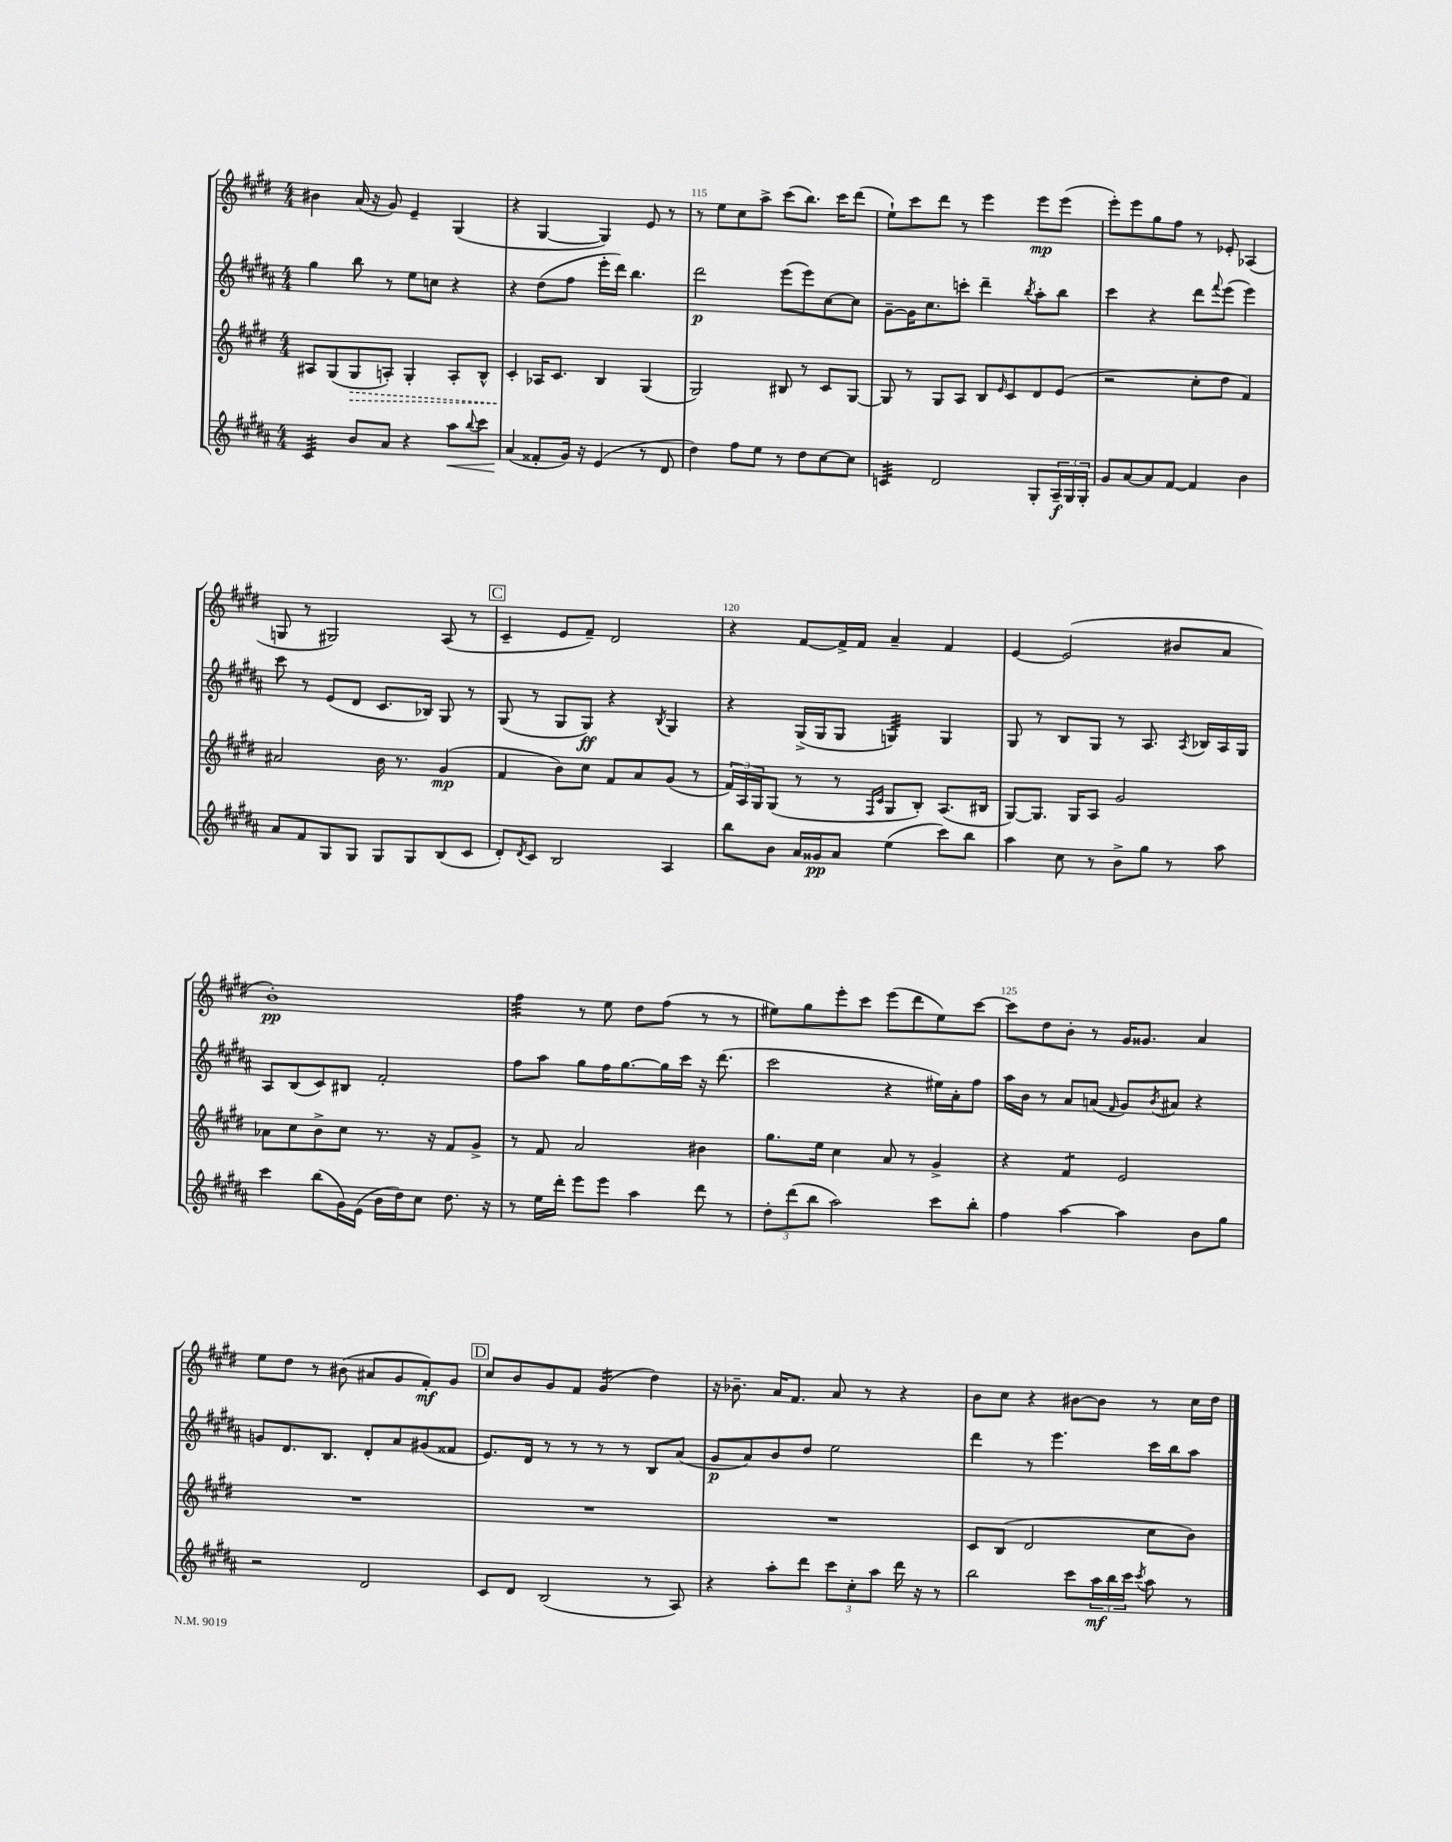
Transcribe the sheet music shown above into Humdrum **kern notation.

**kern	**kern	**kern	**kern
*staff4	*staff3	*staff2	*staff1
*clefG2	*clefG2	*clefG2	*clefG2
*k[f#c#g#d#a#]	*k[f#c#g#d#]	*k[f#c#g#d#a#]	*k[f#c#g#d#]
*M4/4	*M4/4	*M4/4	*M4/4
4c#	8A#	4gg#	4b#
.	(8G#	.	.
8b	8G#	8bb	(16a
.	.	.	16r
8a#	8A')	8r	8g#)
4r	4G#'	8ee	4e~
.	.	8cc	.
8aa#	8A'	4r	(4G#
8qqbb	.	.	.
8ccc#	8B^^	.	.
=	=	=	=
(4a#	4c#'	4r	4r
8f##'	16A-	(8dd#	[4G#
.	8.c#	.	.
16g#)	.	8ff#	.
16r	.	.	.
(4e	4B	16eee'	4G#])
.	.	16ddd#)	.
.	.	4.bb	.
8r	(4G#	.	8e
8d#	.	.	8r
=	=	=	=
4dd#)	2G#)	2ddd#	8r
.	.	.	8ee
8ff#	.	.	8cc#
8ee	.	.	8aa^
8r	8B#	(8eee	(8ccc#
8dd#	8r	8eee)	8.bb)
[8cc#	8c#	[8cc#	.
.	.	.	16ccc#
8cc#]	[8G#	8cc#]	(8ddd#
=	=	=	=
4c	8G#]	[8g#~	8ee`)
.	8r	16g#]	8ccc#
.	.	8.cc#	.
2d#	8G#	.	8ddd#
.	8A	8ccc'	8r
.	8B	4ddd#~	4eee
.	16qqe	.	.
.	8c#	.	.
.	.	8qbb	.
8G#'	8d#	8aa#'	8eee
24A#~	(8e	8bb	(8eee
24G#	.	.	.
24G#'	.	.	.
=	=	=	=
8g#	2r	4ccc#	8eee')
[8a#	.	.	8eee
8a#]	.	4r	8gg#
[8f#	.	.	8ff#
4f#]	8cc#'	8ddd#	8r
.	.	8qqfff#	.
.	8dd#	(8eee	8e-'
4b	4f#)	4eee)	(4A-
=	=	=	=
8a#	2a#	8ccc#	8G
8f#	.	8r	8r
8G#	.	(8e	2G#)
8G#	.	8d#	.
8G#	16b	8.c#	.
.	8.r	.	.
8G#	.	.	.
.	.	16B-)	.
(8B	(4g#	8G#	(8A
8c#	.	8r	8r
=	=	=	=
8d#')	4f#	(8G#	4c#~
8qd#	.	.	.
8c#	.	8r	.
2B	8b)	8G#	8e
.	8cc#	8G#)	8f#~)
.	8f#	4r	2d#
.	8a	.	.
.	.	8qB	.
4A#	(8g#	4G#	.
.	8r	.	.
=	=	=	=
8bb	24f#)	4r	4r
.	24A	.	.
.	24G#	.	.
8b	(8G#	.	.
16a#	8r	(16G#^	[8f#
16g##	.	16G#	.
8a#	8r	8G#	16f#^]
.	.	.	16f#
.	16qqF#	.	.
.	16qqc#	.	.
(4ee	8G#	4G)	4a~
.	8B')	.	.
8ccc#)	(8.A	4G	4f#
8bb	.	.	.
.	16B#	.	.
=	=	=	=
4aa#	[8G#)	8G#	[4e
.	8.G#]	8r	.
8cc#	.	8B	(2e]
.	16G#	.	.
8r	8A	8G#	.
8b^	2g#	8r	.
8gg#	.	8.A#	.
8r	.	.	8b#
.	.	8qA#	.
.	.	16B-	.
8aa#	.	16A#	8a
.	.	16G#	.
=	=	=	=
4ccc#	8a-	8A#	1b')
.	8cc#	(8B	.
(8bb	8b^	8c#)	.
16g#)	8cc#	8B#	.
(16e	.	.	.
16b	8.r	2f#'	.
16dd#)	.	.	.
8cc#	.	.	.
.	16r	.	.
8.dd#	8f#	.	.
.	8g#^	.	.
16r	.	.	.
=	=	=	=
8r	8r	8ff#	4ff#
16ee	8f#	8aa#	.
16ddd#'	.	.	.
8eee	2a	8gg#	8r
8eee	.	16ff#	8ee
.	.	[8.gg#	.
4aa#	.	.	8dd#
.	.	16gg#]	(8ff#
.	.	16ccc#	.
8ddd#	4b#	16r	8r
.	.	(8.ddd#	.
8r	.	.	8r
=	=	=	=
12dd#'	8.gg#	2ccc#	8ee#)
(12ddd#	.	.	.
.	.	.	8gg#
12bb	.	.	.
.	16ee	.	.
2aa#)	4cc#	.	8eee'
.	.	.	8ccc#
.	8a	4r	(8eee
.	8r	.	8ddd#
8ccc#	4g#^	16ee#)	8ee#)
.	.	16a#'	.
8bb'	.	8ff#	[8ccc#
=	=	=	=
4ff#	4r	16aa#	8ccc#]
.	.	16b	.
.	.	8r	8dd#
[4aa#	4f#	8a#	8b'
.	.	(8a	8r
.	.	16qqf#	.
4aa#]	2e	8g#)	16g#
.	.	.	8.g##
.	.	8qb	.
.	.	8a#	.
8b	.	4r	4a
8gg#	.	.	.
=	=	=	=
2r	1r	8g	8ee
.	.	8.d#	8dd#
.	.	.	8r
.	.	8.B	.
.	.	.	(8b#
2d#	.	8d#'	8a#
.	.	8a#	8g#
.	.	(8g#	8f#')
.	.	8f##	8g#
=	=	=	=
8c#	1r	8.e)	8cc#
8d#	.	.	8b
.	.	16d#	.
(2B	.	8r	8g#
.	.	8r	8f#
.	.	8r	(4g#
.	.	8r	.
8r	.	8B	4dd#)
8A#)	.	(8a#	.
=	=	=	=
4r	1r	8g#	16r
.	.	.	8.b-~
.	.	8a#)	.
8aa#'	.	8b	16a
.	.	.	8.f#
8ddd#	.	8dd#	.
12ccc#	.	2ee	8a
12cc#'	.	.	.
.	.	.	8r
12aa#	.	.	.
16ddd#	.	.	4r
16r	.	.	.
8r	.	.	.
=	=	=	=
2bb	8c#	4ddd#	8b
.	(8B	.	8cc#
.	2d#	8r	4r
.	.	4.eee	.
8ccc#	.	.	[8b#
24aa#	.	.	8b#]
24bb	.	.	.
24ccc#	.	.	.
8qccc#	.	.	.
8aa#	8cc#	16ccc#	8r
.	.	16bb	.
8r	8b)	8aa#	16cc#
.	.	.	16dd#
==	==	==	==
*-	*-	*-	*-
